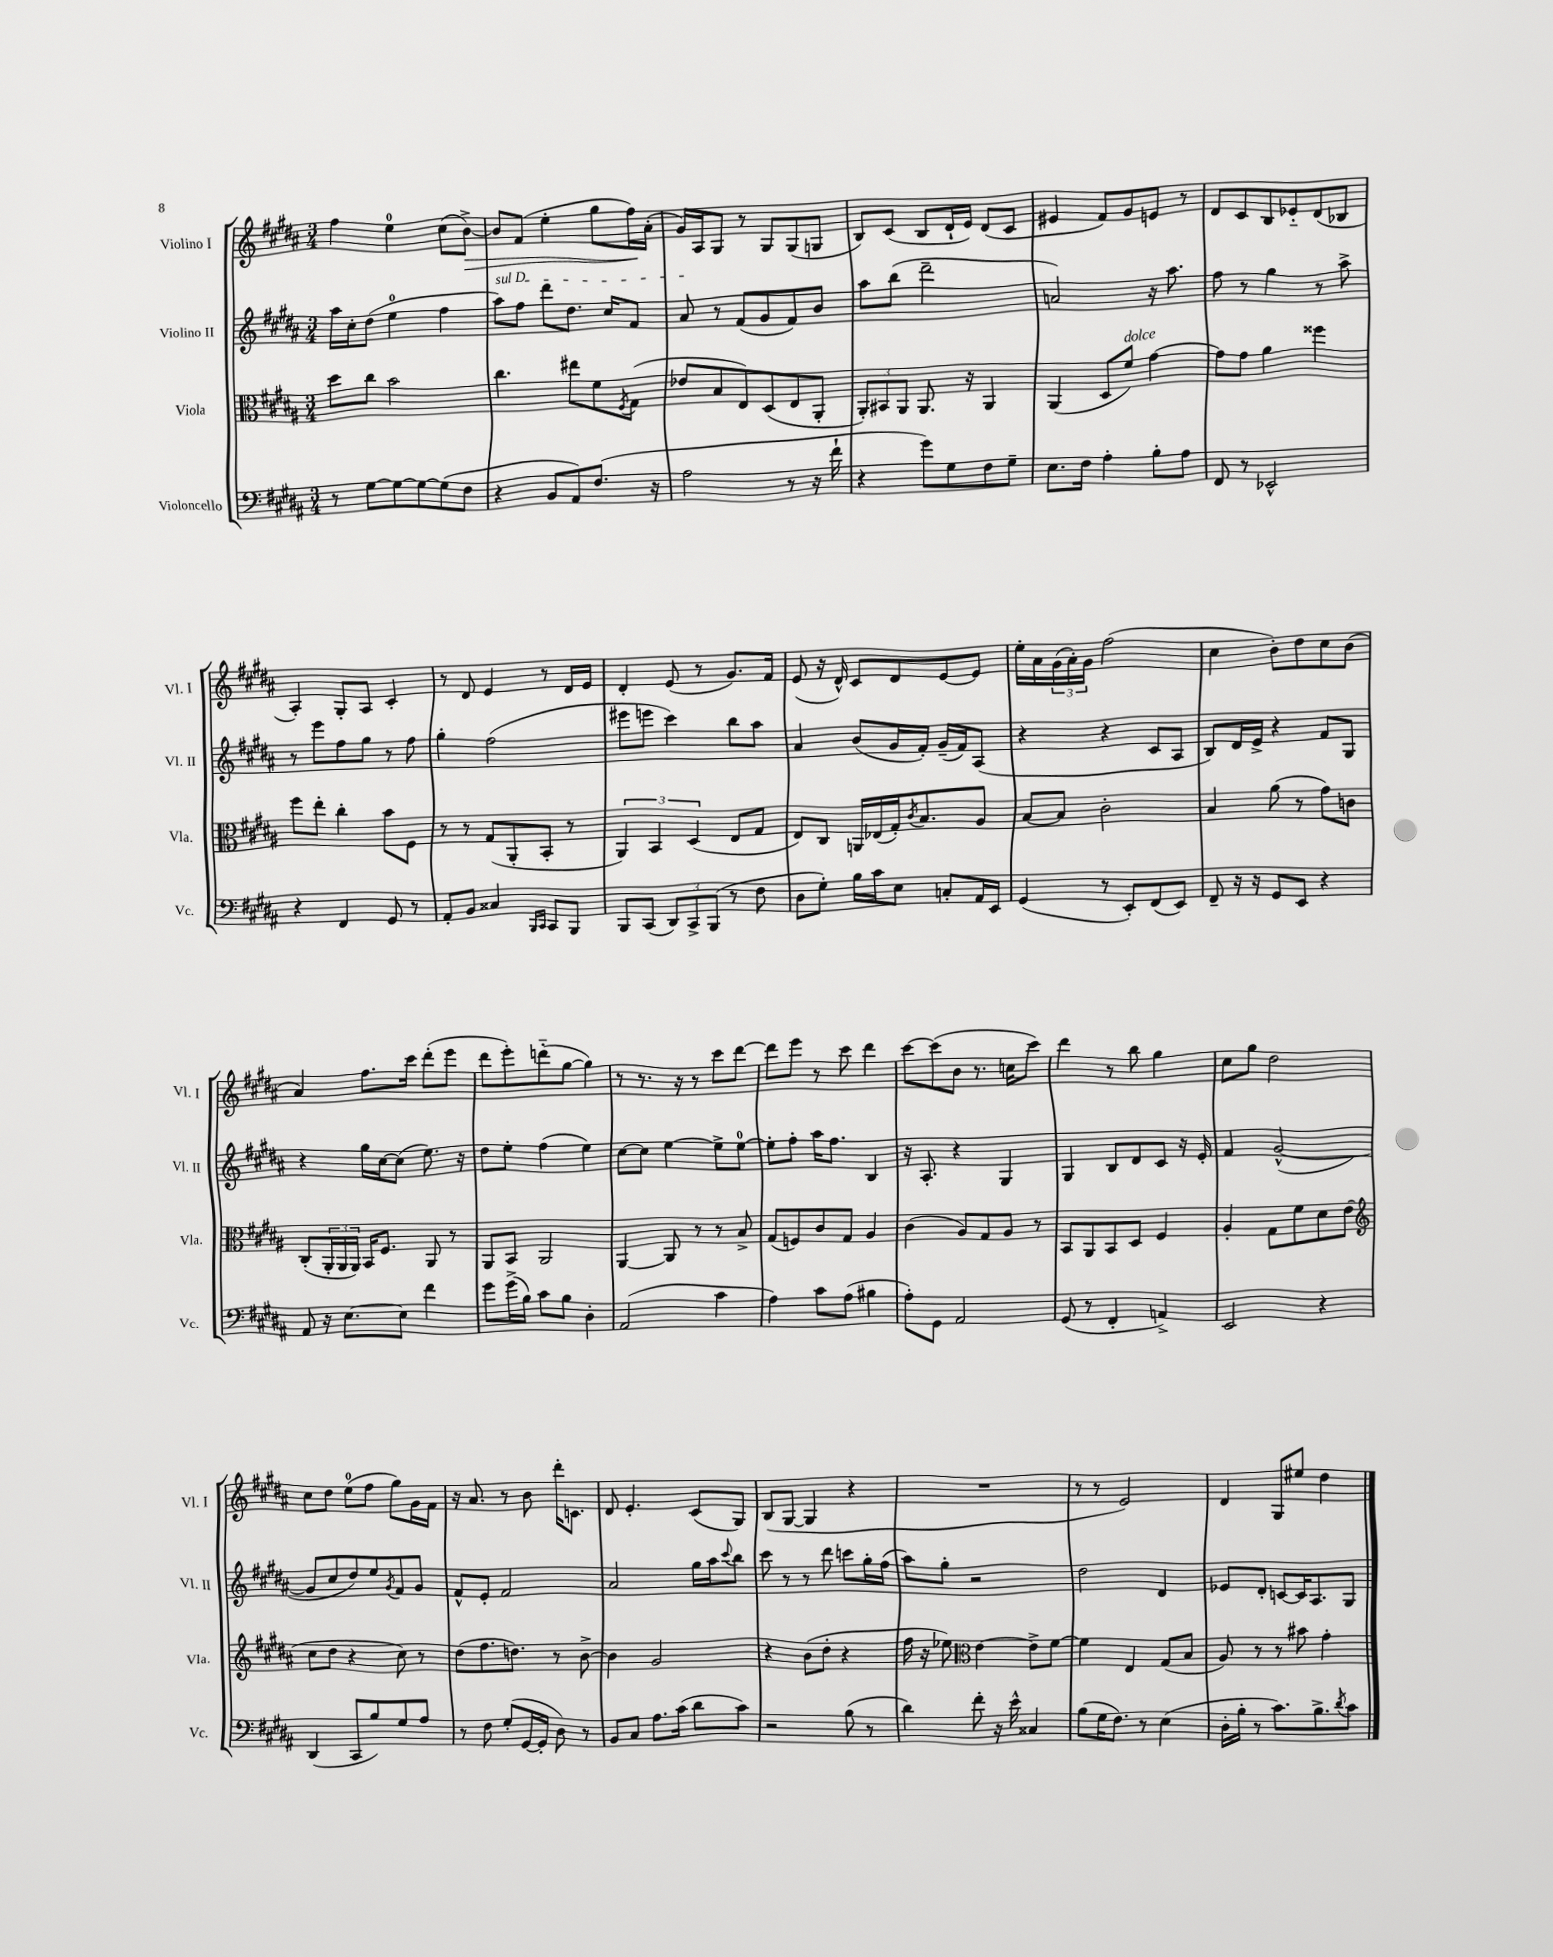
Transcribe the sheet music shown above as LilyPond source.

<<
\new StaffGroup <<
\new Staff = "s0" \with { instrumentName = "Violino I" shortInstrumentName = "Vl. I" } {
    \clef treble \key b \major \numericTimeSignature \time 3/4
    fis''4 e''4-0 cis''8( b'8~->\>) |
    b'8 fis'8( e''4-. gis''8 fis''16\!) ais'16-.( |
    gis'16) ais16 gis8 r8 gis8 gis8( g8 |
    b8) cis'8( b8 dis'16-! e'16) dis'8( cis'8 |
    eis'4 fis'8) gis'8 e'8 r8 |
    dis'8 cis'8 b8 ees'8-_ dis'8( bes8 |
    ais4-.) gis8-. ais8 cis'4-. |
    r8 dis'8 e'4 r8 dis'16 e'16 |
    dis'4-. e'8( r8 gis'8.) fis'16 |
    e'8( r16 dis'16-^) cis'8 dis'8 e'8~ e'8 |
    e''16-. ais'16 \tuplet 3/2 { gis'16( ais'16-.) gis'16 } fis''2( |
    cis''4 b'8-.) dis''8 cis''8 b'8( |
    ais'4) fis''8. cis'''16 dis'''8-.( e'''8 |
    dis'''8 e'''8-.) d'''8-_( gis''8~ gis''4) |
    r8 r8. r16 r8 cis'''8 dis'''8~ |
    dis'''8 e'''8 r8 cis'''8 dis'''4 |
    cis'''8~ cis'''8( b'8 r8. c''16 cis'''8) |
    dis'''4 r8 b''8 gis''4 |
    cis''8 gis''8 dis''2 |
    cis''8 dis''8 e''8-0( fis''8 gis''8) gis'16 fis'16 |
    r16 ais'8. r8 b'8 dis'''16-. c'8. |
    dis'8 e'4.-. cis'8( gis8) |
    b8( gis8~ gis4 r4 |
    R2. |
    r8 r8 e'2) |
    dis'4 gis8 eis''8 dis''4 \bar "|." |
}
\new Staff = "s1" \with { instrumentName = "Violino II" shortInstrumentName = "Vl. II" } {
    \clef treble \key b \major \numericTimeSignature \time 3/4
    ais''16 cis''16-. dis''8( e''4-0 fis''4 |
    \once \override TextSpanner.bound-details.left.text = \markup { \italic "sul D" } ais''8\startTextSpan) fis''8 dis'''8 dis''8. cis''16 fis'8 |
    ais'8\stopTextSpan r8 fis'8( gis'8 fis'8) b'8 |
    ais''8 b''8( dis'''2-- |
    a'2) r16 ais''8. |
    fis''8 r8 gis''4 r8 ais''8-> |
    r8 e'''8 fis''8 gis''8 r8 fis''8 |
    gis''4-. fis''2( |
    eis'''8 e'''8 cis'''4) b''8 ais''8 |
    ais'4 b'8( gis'16 fis'16-.) gis'16--( fis'16) ais8( |
    r4 r4 cis'8 ais8 |
    b8) dis'16 e'16-> r4 fis'8 gis8 |
    r4 gis''16 cis''16~ cis''8( e''8.) r16 |
    dis''8 e''8-. fis''4( e''4) |
    cis''8~ cis''8 e''4~ e''8-> e''8-0~ |
    e''8-. fis''8-. ais''16 fis''8. b4 |
    r16 ais8.-. r4 gis4 |
    gis4 b8 dis'8 cis'8 r16 e'16-. |
    fis'4 gis'2~-^( |
    gis'8 cis''8 dis''8) e''8 \acciaccatura { gis'8 } fis'8 gis'8 |
    fis'8-^ e'8-. fis'2 |
    ais'2 gis''16 ais''16 \appoggiatura { cis'''8 } b''8 |
    cis'''8 r8 r8 dis'''8 c'''8 gis''16-. fis''16( |
    ais''8) gis''8-. r2 |
    dis''2 dis'4 |
    ees'8 dis'8-. c'8~ c'16 ais8. gis8 \bar "|." |
}
\new Staff = "s2" \with { instrumentName = "Viola" shortInstrumentName = "Vla." } {
    \clef alto \key b \major \numericTimeSignature \time 3/4
    dis''8 cis''8 b'2 |
    cis''4. eis''8 fis'8 \acciaccatura { fis8 } gis8( |
    ees'8 b8 e8) dis8( e8 ais,8-. |
    \tuplet 3/2 { ais,8-.) bis,8 ais,8 } ais,8. r16 ais,4 |
    ais,4( dis8 fis'8^\markup { \italic "dolce" }) gis'4~ |
    gis'8 gis'8 ais'4 fisis''4 |
    fis''8 e''8-. cis''4-. b'8 fis8 |
    r8 r8 gis8( ais,8-. b,8-. r8 |
    \tuplet 3/2 { ais,4) b,4 dis4( } e8 gis8 |
    e8) cis8 a,16 ees16( gis16-.) \acciaccatura { cis'8 } b8. ais8 |
    b8~ b8 cis'2-. |
    b4 ais'8( r8 gis'8) c'8 |
    cis8-.( \tuplet 3/2 { ais,16-. ais,16 ais,16) } b,16 fis8. ais,8 r8 |
    ais,8 b,8 ais,2 |
    ais,4~ ais,8 r8 r8 b8-> |
    gis8( f8) cis'8 gis8 ais4 |
    cis'4( ais8) gis8 ais8 r8 |
    b,8 ais,8 b,8 dis8 fis4 |
    ais4-. gis8 fis'8 dis'8 e'8( |
    \clef treble cis''8 dis''8 r4 cis''8) r8 |
    dis''8( fis''8. d''8.) r8 b'8~-> |
    b'4 gis'2 |
    r4 b'8( dis''8-. r4 |
    fis''16 r16 ees''8) \clef alto e'4~ e'8-> fis'8~ |
    fis'4 e4 gis8( b8 |
    ais8) r8 r8 bis'8 gis'4-. \bar "|." |
}
\new Staff = "s3" \with { instrumentName = "Violoncello" shortInstrumentName = "Vc." } {
    \clef bass \key b \major \numericTimeSignature \time 3/4
    r8 gis8~ gis8~ gis8~ gis8( fis8 |
    r4 b,8 ais,8) fis8.( r16 |
    ais2 r8 r16 fis'16-! |
    r4 gis'8) gis8 fis8 gis8-- |
    e8. fis16 ais4-. b8-. ais8 |
    fis,8 r8 ees,2-^ |
    r4 fis,4 gis,8 r8 |
    ais,8-. b,8 cisis4 \grace { b,,16 cis,16 } cis,8 b,,8 |
    b,,8 cis,8( \tuplet 3/2 { dis,8) cis,8-> b,,8( } r8 fis8 |
    dis8 gis8-.) b16 cis'16 e8 c8-. ais,16 e,16 |
    gis,4( r8 e,8-.) fis,8( e,8) |
    fis,8-- r16 r16 gis,8 e,8 r4 |
    ais,8 r16 e8.~ e8 fis'4 |
    gis'8 gis'16->( b16) cis'8 b8 dis4-. |
    ais,2( cis'4 |
    ais4) cis'8 ais8( bis4 |
    ais8-.) gis,8 ais,2 |
    gis,8( r8 fis,4-. a,4->) |
    e,2 r4 |
    dis,4( cis,8 b8) gis8 ais8 |
    r8 fis8 gis8-.( gis,16~ gis,16-. dis8) r8 |
    b,8 cis8 ais8. cis'16( dis'8 cis'8) |
    r2 b8( r8 |
    dis'4) fis'8-. r16 e'16-^ cisis4 |
    b8( gis16 fis8.) r8 e4( |
    dis16-. b16-. r8 cis'8.) b8.-> \acciaccatura { dis'8 } cis'8 \bar "|." |
}
>>
>>
\layout { \context { \Score \remove "Bar_number_engraver" } }
